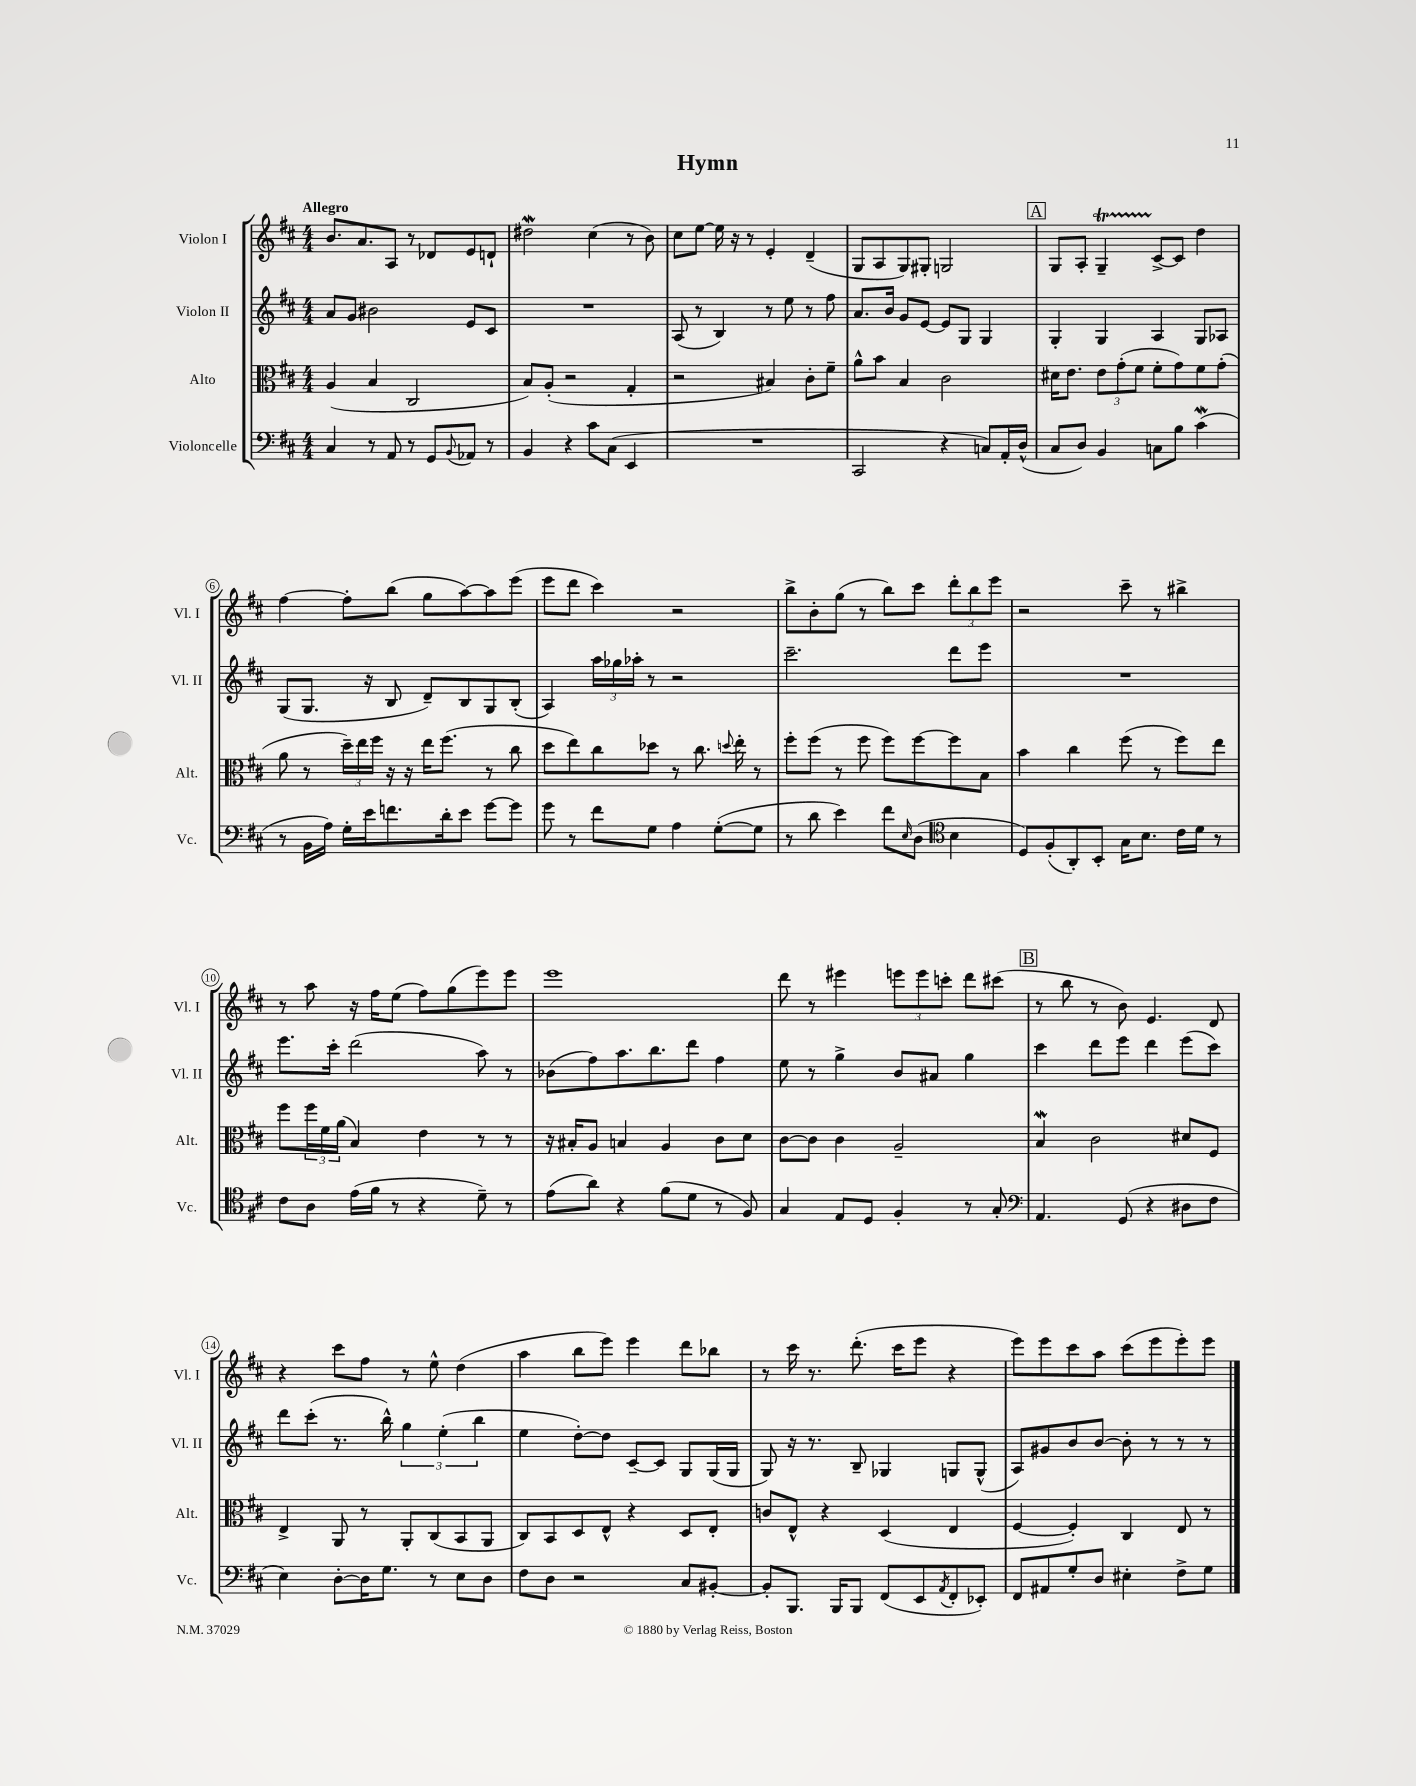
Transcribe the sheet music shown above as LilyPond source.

\header { title = "Hymn" }
<<
\new StaffGroup <<
\new Staff = "s0" \with { instrumentName = "Violon I" shortInstrumentName = "Vl. I" } {
    \clef treble \key d \major \numericTimeSignature \time 4/4 \tempo "Allegro"
    b'8. a'8. a8 r8 des'8 e'8 d'8-! |
    dis''2\mordent cis''4( r8 b'8) |
    cis''8 e''8~ e''16 r16 r8 e'4-. d'4--( |
    g8 a8 g8) gis8-. g2 |
    \mark \markup { \box "A" } g8 a8-. g4--\startTrillSpan cis'8~->\stopTrillSpan cis'8 d''4 |
    fis''4~ fis''8-. b''8( g''8 a''8~) a''8 e'''8( |
    e'''8 d'''8 cis'''4) r2 |
    b''8-> b'8-. g''8( r8 b''8) cis'''8 \tuplet 3/2 { d'''8-. b''8 e'''8 } |
    r2 cis'''8-- r8 bis''4-> |
    r8 a''8 r16 fis''16 e''8( fis''8) g''8( e'''8) e'''8 |
    e'''1 |
    d'''8 r8 eis'''4 \tuplet 3/2 { e'''8 e'''8 c'''8-. } d'''8 cis'''8( |
    \mark \markup { \box "B" } r8 b''8 r8 b'8) e'4. d'8 |
    r4 cis'''8 fis''8 r8 e''8-^ d''4( |
    a''4 b''8 e'''8) e'''4 d'''8 bes''8 |
    r8 cis'''16 r8. d'''8.-.( cis'''16 e'''8 r4 |
    e'''8) e'''8 cis'''8 a''8 cis'''8( e'''8 e'''8-.) e'''8 \bar "|." |
}
\new Staff = "s1" \with { instrumentName = "Violon II" shortInstrumentName = "Vl. II" } {
    \clef treble \key d \major \numericTimeSignature \time 4/4
    a'8 g'8 bis'2 e'8 cis'8 |
    R1 |
    a8( r8 b4) r8 e''8 r8 fis''8 |
    a'8. b'16 g'8 e'8~ e'8 g8 g4 |
    \mark \markup { \box "A" } g4-. g4 a4 g8 aes8 |
    g8( g8. r16 b8 d'8--) b8 g8 b8-.( |
    a4) \tuplet 3/2 { a''16 ges''16 aes''16-. } r8 r2 |
    cis'''2.-- d'''8 e'''8 |
    R1 |
    e'''8. cis'''16-. d'''2( a''8) r8 |
    bes'8( fis''8) a''8. b''8. d'''8 fis''4 |
    e''8 r8 g''4-> b'8 ais'8 g''4 |
    \mark \markup { \box "B" } cis'''4 d'''8 e'''8 d'''4 e'''8( cis'''8) |
    d'''8 cis'''8-.( r8. b''16-^) \tuplet 3/2 { g''4 e''4-.( b''4 } |
    e''4 d''8~-.) d''8 cis'8~-- cis'8 g8 g16( g16 |
    g8) r16 r8. b8-- ges4 g8 g8-^( |
    a8) gis'8 b'8 b'8~ b'8-. r8 r8 r8 \bar "|." |
}
\new Staff = "s2" \with { instrumentName = "Alto" shortInstrumentName = "Alt." } {
    \clef alto \key d \major \numericTimeSignature \time 4/4
    a4( b4 cis2 |
    b8) a8-.( r2 g4-. |
    r2 bis4) cis'8-. fis'8-- |
    a'8-^ b'8 b4 cis'2 |
    \mark \markup { \box "A" } dis'16 e'8. \tuplet 3/2 { e'8 g'8-.( fis'8 } fis'8-. g'8) fis'8 g'8-.( |
    a'8 r8 \tuplet 3/2 { d''16--) e''16 fis''16 } r16 r16 e''16 fis''8.( r8 cis''8 |
    d''8 e''8) cis''8 des''8 r8 cis''8. \appoggiatura { d''8 } e''16-. r8 |
    fis''8-. fis''8( r8 fis''8 fis''8) fis''8~ fis''8 b8 |
    b'4 cis''4 fis''8( r8 fis''8) e''8 |
    fis''8 \tuplet 3/2 { fis''16 fis'16 a'16( } b4) e'4 r8 r8 |
    r16 bis16-. a8 b4 a4 cis'8 d'8 |
    cis'8~ cis'8 cis'4 a2-- |
    \mark \markup { \box "B" } b4\mordent cis'2 dis'8 fis8 |
    e4-> a,8 r8 a,8-. cis8( b,8 a,8 |
    cis8) b,8 d8 e8-^ r4 d8 e8-. |
    c'8 e8-^ r4 d4( e4 |
    fis4~ fis4-.) cis4 e8 r8 \bar "|." |
}
\new Staff = "s3" \with { instrumentName = "Violoncelle" shortInstrumentName = "Vc." } {
    \clef bass \key d \major \numericTimeSignature \time 4/4
    cis4 r8 a,8 r8 g,8 \appoggiatura { b,8 } aes,8 r8 |
    b,4 r4 cis'8 cis8( e,4 |
    R1 |
    cis,2 r4 c8) a,16-. d16-^( |
    \mark \markup { \box "A" } cis8 d8) b,4 c8 b8 cis'4\mordent( |
    r8 b,16 a16) g16-. e'16 f'8. d'16-. e'8 g'8~ g'8 |
    g'8 r8 fis'8 g8 a4 g8~-.( g8 |
    r8 d'8 e'4) fis'8 \grace { e16 } d8( \clef tenor b4 |
    d8) fis8-.( a,8-.) b,8-. g16 b8. cis'16 d'16 r8 |
    cis'8 a8 e'16( fis'16 r8 r4 d'8--) r8 |
    e'8( a'8) r4 fis'8( d'8 r8 fis8) |
    g4 e8 d8 fis4-. r8 g8-. |
    \mark \markup { \box "B" } \clef bass a,4. g,8( r4 dis8 fis8 |
    e4) d8~-. d16 g8. r8 e8 d8 |
    fis8 d8 r2 cis8 bis,8~-. |
    bis,8-. b,,8. b,,16 b,,8 fis,8( e,8 \acciaccatura { a,8 } fis,8-. ees,8-.) |
    fis,8 ais,8 g8-. d8 eis4-. fis8-> g8 \bar "|." |
}
>>
>>
\layout { \context { \Score \override BarNumber.stencil = #(make-stencil-circler 0.1 0.3 ly:text-interface::print) } }
